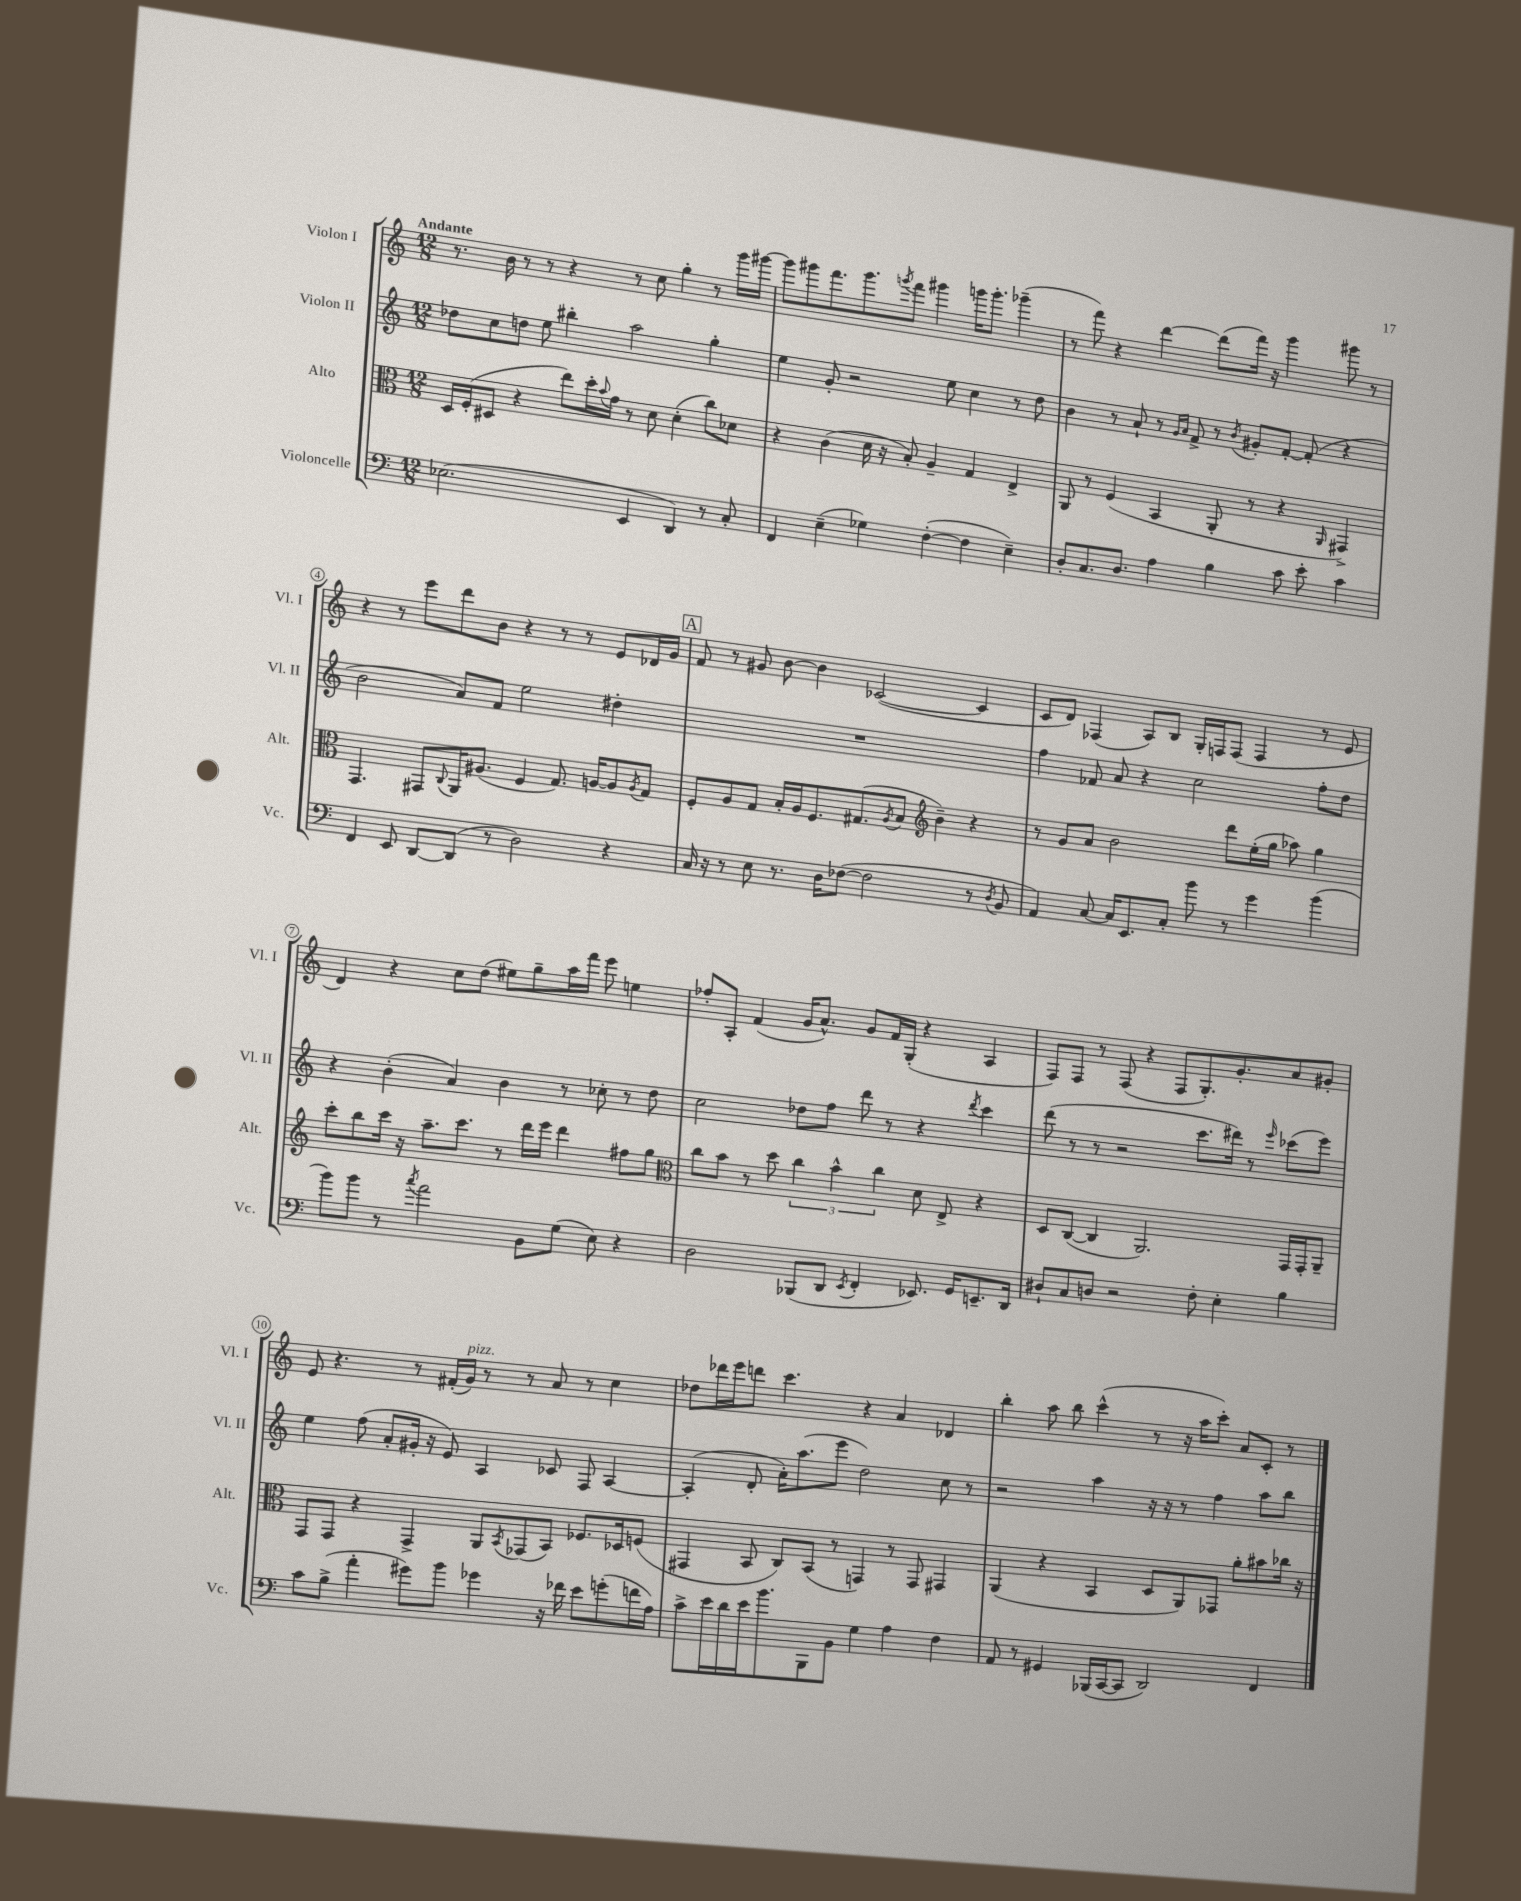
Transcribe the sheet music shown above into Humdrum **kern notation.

**kern	**kern	**kern	**kern
*staff4	*staff3	*staff2	*staff1
*clefF4	*clefC3	*clefG2	*clefG2
*k[]	*k[]	*k[]	*k[]
*M12/8	*M12/8	*M12/8	*M12/8
(2.E-	16D	8dd-	8.r
.	(16F'	.	.
.	8D#	8cc	.
.	.	.	16b
.	4r	8dd	8r
.	.	8ee	8r
.	8ee)	4bb#'	4r
.	16dd'	.	.
.	8qqb	.	.
.	16g	.	.
4EE	8r	2aa	8r
.	8d	.	8cc
4DD)	(4d'	.	4gg'
8r	8cc)	4gg'	8r
8C'	8d-	.	16ggg
.	.	.	[16ggg#
=	=	=	=
4FF	4r	4ee	8ggg#]
.	.	.	8ggg#
(4E~	(4c	8g'	8.fff
.	.	2r	.
.	.	.	8.ggg#
4G-)	16d	.	.
.	16r	.	.
.	.	.	8qggg
.	8B')	.	8fff
([4F'	4A~	.	4ggg#
.	.	8ee	.
4F]	4G	4cc	16ggg
.	.	.	8.ggg'
4E~)	4E^	8r	(4ggg-~
.	.	8dd	.
=	=	=	=
8D'	8AA	4b	8r
8.C	8r	.	8fff)
.	(4F	8r	4r
8.D	.	.	.
.	.	8a`	.
4A	4BB	8r	[4ddd
.	.	16qqg	.
.	.	16qqa	.
.	.	8f^	.
4B	8AA'	8r	(8ddd]
.	.	8qb	.
.	8r	8g#'	16fff)
.	.	.	16r
8c	4r	[8f'	4ggg
8e'	.	(8f']	.
.	16qqAA	.	.
4c	4GG#^)	4r	8ggg#
.	.	.	8r
=	=	=	=
4FF	4.GG	2b	4r
8EE	.	.	8r
[8DD	8GG#	.	8eee
.	8qqC	.	.
(8DD]	16AA	8a)	8ddd
.	(8.A#	.	.
8r	.	8f	8b
2D)	4F	2ee	4r
.	8.G)	.	8r
.	.	.	8r
.	[16A	.	.
4r	8A]	4dd#'	8e
.	8qA	.	.
.	8G	.	16d-
.	.	.	16g
=	=	=	=
16C	8F'	1.r	8f
16r	.	.	.
8r	8A	.	8r
8E	8G	.	8g#
8.r	16B'	.	[8b
.	16A	.	.
.	8.F	.	4b]
16D	.	.	.
([8F-	.	.	.
.	(8.G#	.	.
2F-]	.	.	([2c-
.	8qA	.	.
.	8B	.	.
*	*clefG2	*	*
.	4b~)	.	.
8r	4r	.	4c-]
8qD	.	.	.
8BB	.	.	.
=	=	=	=
4AA)	8r	4ff	8c
.	8g	.	8d)
[8C	8a	8f-	(4F-
16C]	2b	8a	.
8.EE	.	.	.
.	.	4r	8A)
8C'	.	.	8B
8b	.	2cc	16G'
.	.	.	16F
8r	8ddd	.	(8F
4g	(16ee'	.	4F
.	16gg	.	.
.	8aa-)	.	.
(4b	4gg	8ff'	8r
.	.	8dd	8e
=	=	=	=
8b)	8ccc'	4r	4d)
8b	8bb	.	.
8r	16ccc	(4b'	4r
.	16r	.	.
8qcc	.	.	.
2a	8.aa~	.	.
.	.	4a)	8cc
.	8.ccc	.	.
.	.	.	(8dd
.	8r	4b	8ee#)
8BB	16ddd	.	8gg~
.	16eee	.	.
(8G	4ddd	8r	16aa
.	.	.	16fff
8E)	.	8cc-'	8eee
4r	8ff#	8r	4ee
.	8gg	8dd	.
=	=	=	=
*	*clefC3	*	*
2D	8cc	2cc	8ff-'
.	8b	.	8A'
.	8r	.	(4f
.	8dd	.	.
(8BBB-	6cc	8dd-	16g
.	.	.	8.a^^)
8DD	.	8ff	.
.	6b^^	.	.
8qEE	.	.	.
4FF'	.	8ddd	8g
.	6cc	.	.
.	.	8r	16f
.	.	.	(16G'
8.EE-)	8d	4r	4r
.	8E^	.	.
16GG	.	.	.
.	.	8qddd	.
8.EE~	4r	4ccc	4A
16DD	.	.	.
=	=	=	=
8D#`	8D	(8ddd	8F)
8C	([8C	8r	8F
8D	4C]	8r	8r
2r	.	2r	(8F
.	2.AA)	.	4r
.	.	.	8F
8F'	.	8.ccc	8.G')
4E'	.	.	.
.	.	16ddd#)	8.g'
.	.	8r	.
.	.	16qqeee	.
4B	16GG	(8ccc-	8a
.	16GG'	.	.
.	8AA~	8eee)	8g#'
=	=	=	=
8c	8GG	4ee	8e
(8B^	8GG	.	4.r
4a'	4r	(8ff	.
.	.	8a'	.
8g#)	4GG^	16g#'	8r
.	.	16r	.
8b	.	8e)	(16f#'
.	.	.	16g)
4g-	8AA	4A	8r
.	8qBB	.	.
.	(8GG-	.	8r
16r	8BB)	8c-	8a
16f-	.	.	.
8e	8.F-	8F	8r
(8g'	.	[4A	4cc
.	16D-	.	.
16f	(8F	.	.
16A)	.	.	.
=	=	=	=
8c^	4GG#	(4A']	8dd-
16e	.	.	16ddd-
16d	.	.	16eee
16e	8BB	8d'	8ddd
8.b	.	.	.
.	8C)	16a')	4.ccc
.	.	(8.aa	.
8BBB	(8BB	.	.
8BB	8r	8eee	.
4G	4GG)	2dd)	4r
4A	8r	.	4a
.	8GG	.	.
4F	4GG#	8cc	4d-
.	.	8r	.
=	=	=	=
8AA	(4AA	2r	4bb'
8r	.	.	.
4GG#	4r	.	8aa
.	.	.	8bb
(16BBB-	4BB	4aa	(4ccc^^
[16CC	.	.	.
8CC]	.	.	.
2DD)	8D	16r	8r
.	.	16r	.
.	8AA)	8r	16r
.	.	.	16aa
.	8GG-	4ff	8ccc')
.	8a'	.	8a
4FF	8b#	8aa	8c'
.	16cc-	8bb	8r
.	16r	.	.
==	==	==	==
*-	*-	*-	*-
